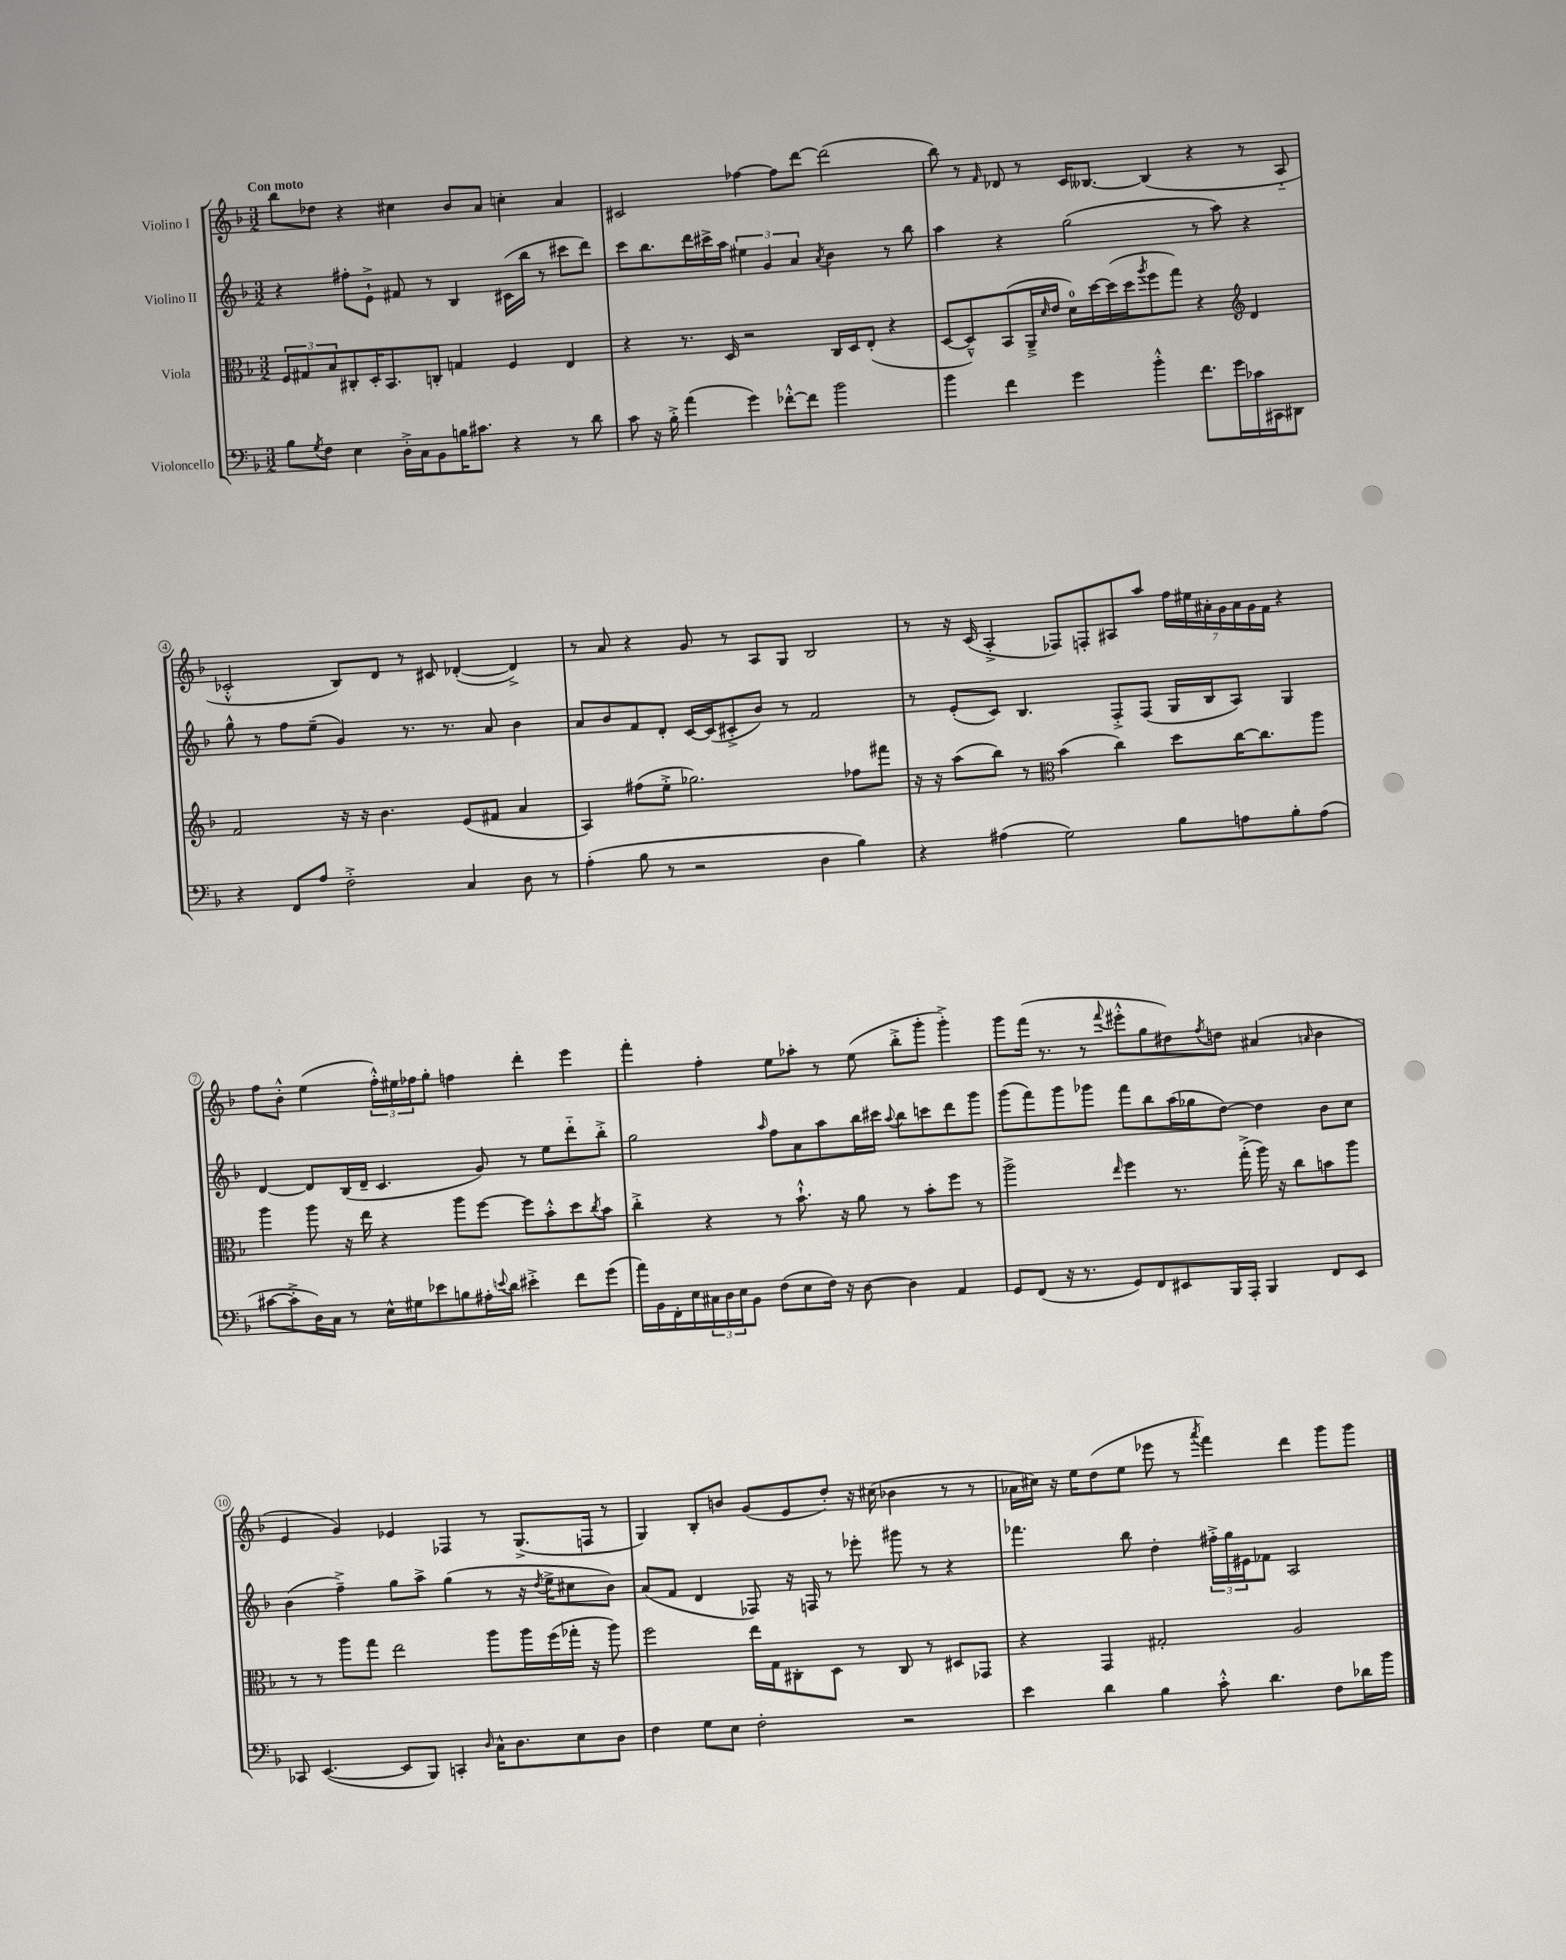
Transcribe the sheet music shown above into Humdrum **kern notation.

**kern	**kern	**kern	**kern
*part4	*part3	*part2	*part1
*staff4	*staff3	*staff2	*staff1
*I"Violoncello	*I"Viola	*I"Violino II	*I"Violino I
*clefF4	*clefC3	*clefG2	*clefG2
*k[b-]	*k[b-]	*k[b-]	*k[b-]
*M3/2	*M3/2	*M3/2	*M3/2
=1	=1	=1	=1
!	!	!	!LO:TX:a:B:t=Con moto
8B-\L	12F/L	4r	8bb-\L
.	12G#X/	.	.
8qG/	.	.	.
8F\J	.	.	8dd-X\J
.	12B-/	.	.
4E\	8C#X'/	8ff#X'\L	4r
.	16D'/K	8e`^\J	.
.	8.BB-/	.	.
16D'^\LL	.	8f#X/	4cc#X\
16C\J	.	.	.
8BB-\	8Cn'/J	8r	.
16Bn\K	4Gn/	4B-/	8b-/L
8.c#X\J	.	.	.
.	.	.	8a/J
4r	4F/	(16c#X\LL	4ccn'\
.	.	16bb-\JJ	.
.	.	8r	.
8r	4E/	8ccc#X\L	4a/
8d\	.	8ddd\J)	.
=2	=2	=2	=2
8c\	4r	8ccc\L	2c#X/
16r	.	8.bb-\	.
16B-'^\	.	.	.
(4a\	8.r	.	.
.	.	16ddd\L	.
.	.	16ccc#X^\	.
.	16D/	16aa\JJ	.
4g\)	2r	6ee#X\	[4ff-X\
.	.	6g/	.
[8f-X'^^\L	.	.	8ff-\L]
.	.	6a/	.
8f-\J]	.	.	[8ddd\J
.	.	8qa/	.
2b-\	16C/LL	4b-\	(2ddd\]
.	16D/J	.	.
.	(8E'/J	.	.
.	4r	8r	.
.	.	8bb-\	.
=3	=3	=3	=3
4b-\	[8D/L	4aa\	8bb-\)
.	8D~^^/])	.	8r
.	.	.	16qqf/
4f\	(8BB-/	4r	8d-X/
.	16AA~^/L	.	8r
.	16qqd/	.	.
.	16e/JJ	.	.
4g\	16d\LL)	(2gg\	16c/KL
.	[16dd\	.	[8.B--X/J
.	(16dd\]	.	.
.	16dd\J	.	.
.	8qaa/	.	.
4b-'^^\	8ff\	.	(4B--/]
.	8gg\J)	.	.
8.f\L	4r	8r	4r
.	.	8aa\)	.
16g\L	.	.	.
*	*clefG2	*	*
16c-X\	4d/	4r	8r
16CC#X\J	.	.	.
8DD#X\J	.	.	8A/
!!LO:LB:g=z
=4	=4	=4	=4
4r	2f/	8gg^^\	2c-X'^^/
.	.	8r	.
8FF/L	.	8ff\L	.
8A/J	.	(8ee~\J	.
2F'^\	16r	4g/)	8B-/L)
.	16r	.	.
.	4.b-\	.	8d/J
.	.	8.r	8r
.	.	.	8c#X/
.	.	8.r	.
4C/	(8e/L	.	([4d-X'/
.	8f#X/J	8a/	.
8D\	4a/	4b-\	4d-^/])
8r	.	.	.
=5	=5	=5	=5
(4A'\	4A/)	8a/L	8r
.	.	8b-/	8a/
8B-\	(8ff#X\L	8f/	4r
8r	8ee'^\J	8d'/J	.
2r	2.gg-X\)	[16c/LL	8g/
.	.	(16c/J]	.
.	.	8c#X'^/	8r
.	.	8b-/J)	8A/L
.	.	8r	8G/J
4D\	.	2f/	2B-/
4B-\)	8ff-X\L	.	.
.	8fff#X\J	.	.
=6	=6	=6	=6
4r	16r	8r	8r
.	16r	.	.
.	(8aa\L	(8e'/L	16r
.	.	.	(16c/
(4A#X\	8bb-\J)	8c/J)	4A'^/
.	8r	4.B-/	.
*	*clefC3	*	*
2G\)	(4b-\	.	8F-X/L)
.	.	.	8Fn'/
.	4cc\)	8F'^/L	8A#X/
.	.	(8F/J	8aa/J
8B-\L	8dd\L	16G/LL	28ff\LL
.	.	.	28ee#X\
.	.	16B-/J	.
.	.	.	28a#X'\
.	.	.	28g\
8An\	[16cc\K	8A/J)	.
.	.	.	28a#\
.	.	.	28g\
.	8.cc\]	.	.
.	.	.	28f\JJ
8B-'\	.	4G/	4r
(8A\J	8aa\J	.	.
!!LO:LB:g=z
=7	=7	=7	=7
[8c#X\L	4aa\	[4d/	8ff\L
8c#'^\]	.	.	8b-'^^\J
16D\L)	8aa\	8d/L]	(4ee\
16C\JJ	.	.	.
8r	16r	(16B-/L	.
.	16ee\	16d~/JJ	.
16E^^\LL	4r	4.c/	24ff'^^\LL)
.	.	.	24ee#X\
16G#X\J	.	.	.
.	.	.	24ff-X\J
8e-X\	.	.	8gg'\J
8Bn\	8aa\L	.	4ffn\
16A#X'\L	[8ff\J	8g/)	.
8qqen/	.	.	.
16d\JJ	.	.	.
4e#X'^\	8ff\L]	8r	4ddd'\
.	8b-'^^\	8ee\L	.
8f\L	8dd\	8ddd\	4eee\
.	8qcc/	.	.
(8g\J	8b-\J	8bb-'^\J	.
=8	=8	=8	=8
16a\LL)	4cc'^\	2gg\	4fff'\
16BB-\	.	.	.
16FF'\	.	.	.
16E\	.	.	.
24C#X\	4r	.	4ff'\
24D\	.	.	.
24E\J	.	.	.
8BB-\J	.	.	.
.	.	16qqaa/	.
(8F\L	8r	8ff\L	8ee\L
8E\	8.b-`^^\	8a\	8aa-X'\J
16F\Jk)	.	8aa\	8r
16r	16r	.	.
[8D\	8a\	16bb-\L	(8ee\
.	.	16ccc#X\JJ	.
.	.	8qqaa/	.
4D\]	8r	8bb-\L	8bb-'^\L
.	8b-'\L	8cccn\	8ggg'\J
4AA/	8ff\J	8ddd\	4ggg'^\)
.	8r	8ggg\J	.
=9	=9	=9	=9
8GG/L	2aa^\	(8ggg\L	8ggg\L
(8FF/J	.	8fff\)	(16fff\Jk
.	.	.	8.r
16r	.	8ggg\	.
8.r	.	.	.
.	.	8ggg-X\J	8r
.	16qqee/	.	8qqfff/
8GG/L)	4ff\	8fff\L	8eee#X'^^\L
8FF/	.	8bb-\	8gg\
8EE#X/	8.r	(16aa\L	8dd#X\)
.	.	16gg-X\J	.
.	.	.	8qff/
16BBB-/L	.	[8dd\J)	8ddn\J
16AAA'/JJ	(16gg'^\	.	.
4BBB-/	16aa\)	4dd\]	(4a#X/
.	16r	.	.
.	8cc\L	.	.
.	.	.	16qqan/
8FF/L	8bn\	8b-\L	4b-\
8EE#/J	8aa\J	8cc\J	.
!!LO:LB:g=z
=10	=10	=10	=10
8CC-X/	8r	(4b-\	4e/
([4.EE/	8r	.	.
.	8aa\L	4ff~^\)	4g/)
.	8gg\J	.	.
8EE/L]	2ee\	8gg\L	4e-X/
8BBB-/J)	.	8aa^\J	.
4CCn'/	.	(4gg\	4F-X/
16qqD/	.	.	.
16C^^\KL	8aa\L	8r	8r
8.D\	.	.	.
.	16aa\L	16r	(8.G^/L
.	.	8qdd/	.
.	(16ff\	16ee^\KL	.
8E\	16gg-X'\JJ	8cc#X\	.
.	16r	.	16Fn/Jk
8D\J	8aa\)	8b-\J)	8r
=11	=11	=11	=11
4F\	2ff\	(8a/L	4G/)
.	.	8f/J	.
8G\L	.	4d/	8B-'/L
8E\J	.	.	8bn/J
2F'\	16ee\LL	8F-X/)	(8g/L
.	16G\J	.	.
.	8C#X'\	16r	8e/
.	.	16Fn/	.
.	8D\J	8r	8dd'/J)
.	8r	8eee-X'\	16r
.	.	.	(16cc#X\
2r	8C#/	8ggg#X\	4b-X\
.	8r	8r	.
.	8D#X/L	4r	8r
.	8GG-X/J	.	8r
=12	=12	=12	=12
4e\	4r	4.fff-X\	16a-X\LL
.	.	.	16cc#X\JJ)
.	.	.	16r
.	.	.	16ee\KL
4d\	4GG/	.	(8dd\
.	.	8bb-\	8ee\J
4B-\	2G#X'/	4dd'\	8eee-X\
.	.	.	8r
.	.	.	8qaaa/
8c'^^\	.	24ff#X'^\LL	4fff\)
.	.	24gg\	.
.	.	24e#X\J	.
4.d\	.	8f-X\J	.
.	2A/	2A/	4ddd\
8F\L	.	.	8ggg\L
16d-X\L	.	.	8ggg\J
16b-\JJ	.	.	.
==	==	==	==
*-	*-	*-	*-
